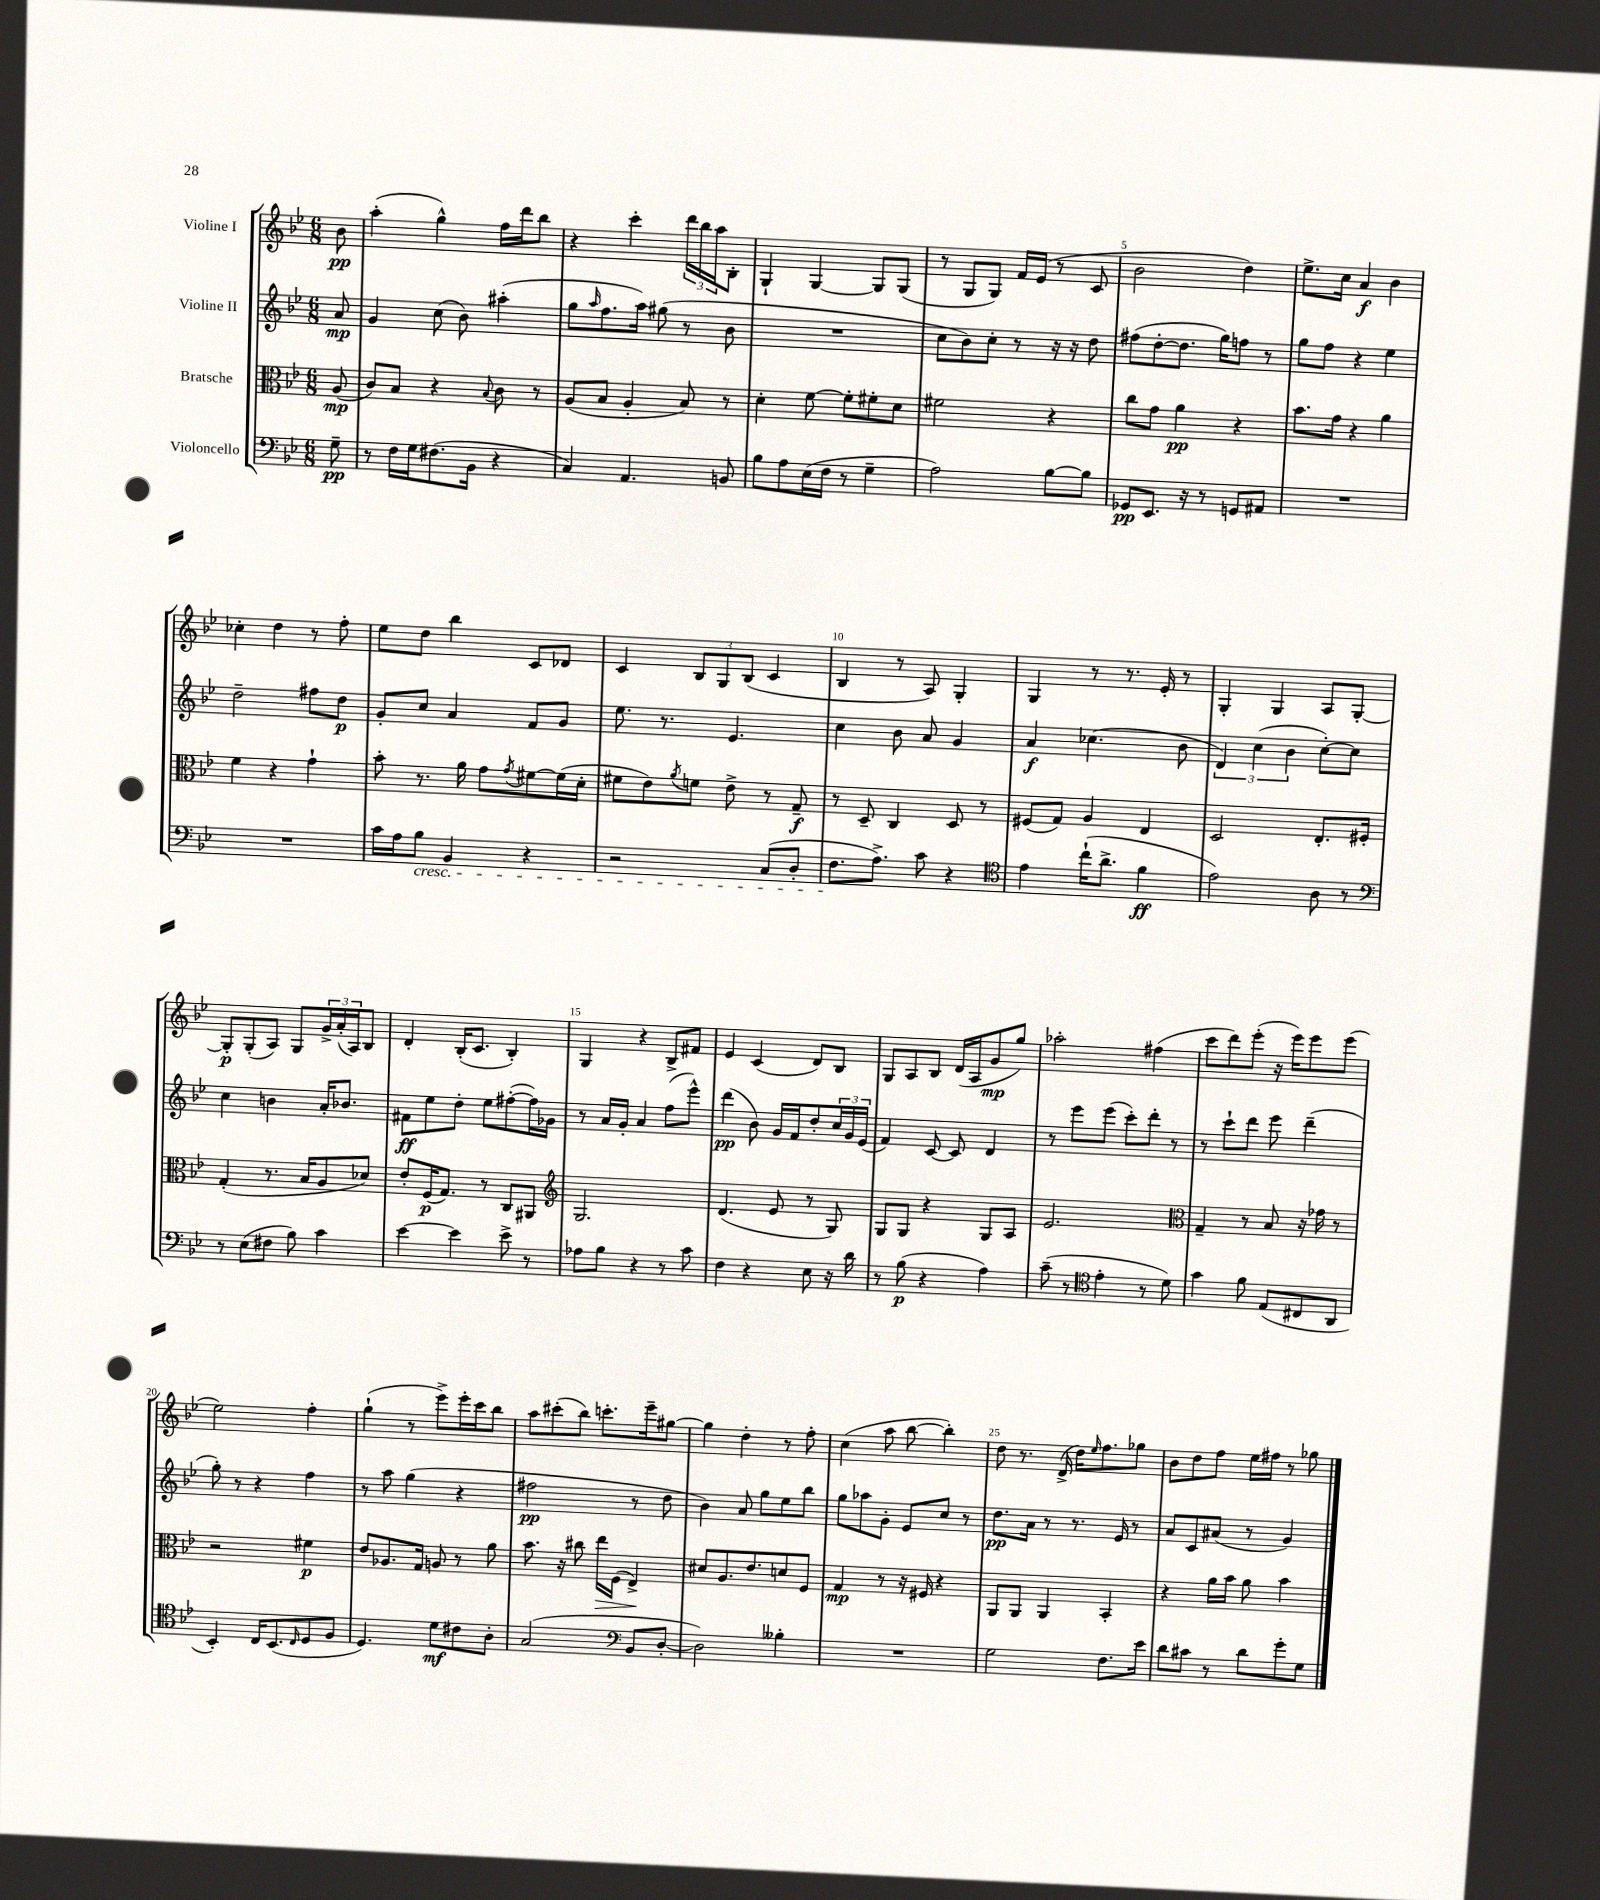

**kern	**kern	**kern	**kern
*staff4	*staff3	*staff2	*staff1
*clefF4	*clefC3	*clefG2	*clefG2
*k[b-e-]	*k[b-e-]	*k[b-e-]	*k[b-e-]
*M6/8	*M6/8	*M6/8	*M6/8
8G~	(8A	8a	8b-
=	=	=	=
8r	8c)	4g	(4aa'
16F	8B-	.	.
16G	.	.	.
(8.F#	4r	(8cc	4gg^^)
.	.	8b-)	.
16BB-	.	.	.
.	8qqB-	.	.
4r	8c	(4aa#'	16ff
.	.	.	16ddd
.	8r	.	8bb-
=	=	=	=
4C)	(8A	8gg	4r
.	.	16qqaa	.
.	8B-	8.ff	.
4.AA	4A'	.	4ccc'
.	.	16aa)	.
.	.	(8gg#	.
.	8B-)	8r	24ddd
.	.	.	24bb-
.	.	.	24aa
8BB	8r	8b-	8B-'
=	=	=	=
8B-	4d'	2.r	4G`
8A	.	.	.
(16E-	[8f	.	[4G
16F	.	.	.
8r	8f']	.	.
4G~	8f#'	.	8G]
.	8d	.	(8G
=	=	=	=
2A)	2f#	8cc	8r
.	.	8b-)	8G
.	.	8cc'	8G)
.	.	8r	16f
.	.	.	(16e-
[8B-	4r	16r	8r
.	.	16r	.
8B-]	.	8dd	8c
=	=	=	=
8GG-	8cc	(8ff#	2b-
8.EE-	8g	[8dd'	.
.	4a	8.dd]	.
16r	.	.	.
8r	.	.	.
.	.	16gg)	.
8GG	4r	8ff	4dd)
8AA#	.	8r	.
=	=	=	=
2.r	8.b-	8gg	8.ee-^
.	.	8ff	.
.	16g	.	16cc
.	4r	4r	4a
.	4a	4ee-	4b-
=	=	=	=
2.r	4f	2dd~	4cc-'
.	4r	.	4dd
.	4g`	8ff#	8r
.	.	8dd	8ff'
=	=	=	=
16c	8b-'	8g'	8ee-
16A	.	.	.
8B-	8.r	8cc	8dd
4BB-	.	4a	4bb-
.	16a	.	.
.	8g	.	.
.	8qg	.	.
4r	[8f#	8f	8c
.	(16f#]	8g	8d-
.	16d'	.	.
=	=	=	=
2r	8f#	8.ee-	4c
.	8e-)	.	.
.	.	8.r	.
.	8qa	.	.
.	8f	.	12B-
.	.	.	12G
.	8e-^	4.e-	.
.	.	.	(12B-
(8C	8r	.	4c
8D'	8G~	.	.
=	=	=	=
8.F	8r	4cc	4B-
.	8D~	.	.
8.A^)	.	.	.
.	4C	8b-	8r
8c	.	8a	8A)
4r	8D	4g	4G'
.	8r	.	.
=	=	=	=
*clefC4	*	*	*
4e-	(8F#	4a	4G
.	8G)	.	.
(16cc`	4A	(4.cc-	8r
8.a^	.	.	.
.	.	.	8.r
4f	4E-	.	.
.	.	.	16e-'
.	.	8b-	8r
=	=	=	=
2e-)	2D	6d)	4G'
.	.	(6cc	.
.	.	.	4G
.	.	6b-	.
8A	8.E-'	[8cc')	8A
8r	.	8cc]	[8G'
.	16F#'	.	.
=	=	=	=
*clefF4	*	*	*
8r	(4G'	4cc	8G']
(8E-	.	.	(8G'
8F#	8.r	4b	8A)
8B-)	.	.	8G
.	16B-	.	.
4c	8A	16a'	24g^
.	.	.	(24a'
.	.	8.b-	.
.	.	.	24A)
.	8d-)	.	8B-
=	=	=	=
[4e-	8e-'	8f#	4d'
.	(16F	8ee-	.
.	8.G)	.	.
4e-]	.	8dd'	(16B-'
.	.	.	8.c
.	8r	8ee-	.
8e-^	8C	([8ff#'	4B-')
8r	8AA#	16ff#])	.
.	.	16g-	.
=	=	=	=
*	*clefG2	*	*
8A-	2.G	8r	4G
8B-	.	16a	.
.	.	16g'	.
4r	.	4a	4r
8r	.	(8ff	8B-^
8c	.	8eee-^^)	8f#
=	=	=	=
4F	(4.d	(4ddd	4e-
4r	.	8b-)	(4c
.	8e-	16g	.
.	.	16f	.
8E-	8r	8dd'	8d)
16r	8G)	24cc	8B-
.	.	24g	.
16d	.	.	.
.	.	(24e-	.
=	=	=	=
8r	8G	4f)	8G
(8B-	8G	.	8A
4r	4r	[8c	8B-
.	.	8c]	(16d
.	.	.	16A
4A)	8G	4d	8g
.	8A	.	8gg)
=	=	=	=
(8c~	2.e-	8r	2aa-'
8r	.	8eee-	.
*clefC4	*	*	*
4e-'	.	(8eee-	.
.	.	8ccc')	.
8r	.	8ddd'	(4ff#
8d)	.	8r	.
=	=	=	=
*	*clefC3	*	*
4g	4G~	8r	8ccc
.	.	8ccc`	8ddd)
8f	8r	8ddd	(8eee-'
(8E-	8B-	8eee-	16r
.	.	.	16eee-)
8C#	16r	(4ddd~	8eee-
.	16g-	.	.
8AA	8r	.	(8eee-
=	=	=	=
4BB-')	2r	8gg')	2ee-)
.	.	8r	.
16C	.	4r	.
(8.BB-	.	.	.
16qqC	.	.	.
8D	4f#	4ff	4ff'
8F	.	.	.
=	=	=	=
4.D)	8e-	8r	(4gg`
.	8.A-	8aa	.
.	.	(4gg	8r
.	16G	.	.
8d	8A	.	8eee-^)
8c#	8r	4r	16eee-'
.	.	.	16ccc
8A'	8a	.	8bb-
=	=	=	=
(2G	8.b-	2ff#	8aa
.	.	.	(8ccc#'
.	16r	.	.
.	8cc#	.	8bb-)
.	16ee-	.	8.ccc'
.	(16F	.	.
*clefF4	*	*	*
8BB-	4E-^)	8r	.
.	.	.	16eee-~
[8D'	.	8dd	[8gg#
=	=	=	=
2D])	8d#	4b-)	4gg#]
.	8.A	.	.
.	.	8a	4dd'
.	8.e-	.	.
.	.	8gg	.
4B--'	8d	8ee-	8r
.	8F	8bb-	8ff'
=	=	=	=
2.r	4G	8gg	(4cc
.	.	8aa-	.
.	8r	8g'	8aa
.	16r	8e-	[8bb-
.	16F#	.	.
.	4r	8cc	4bb-'])
.	.	8r	.
=	=	=	=
2G	8AA	8.dd	8dd
.	8AA	.	8.r
.	.	16a	.
.	4AA	8r	.
.	.	.	(16d^
.	.	8.r	16dd)
.	.	.	16qqee-
.	.	.	8.ff
8.F	4BB-'	.	.
.	.	16e-	.
.	.	8r	8gg-
16e-	.	.	.
=	=	=	=
8d	4r	8a	8b-
8c#	.	8c	8dd
8r	16a	(8a#	8ff
.	16b-	.	.
8d	8a	8r	16ee-
.	.	.	16ff#
8g'	4b-	4g)	8r
8G	.	.	8gg-
==	==	==	==
*-	*-	*-	*-
